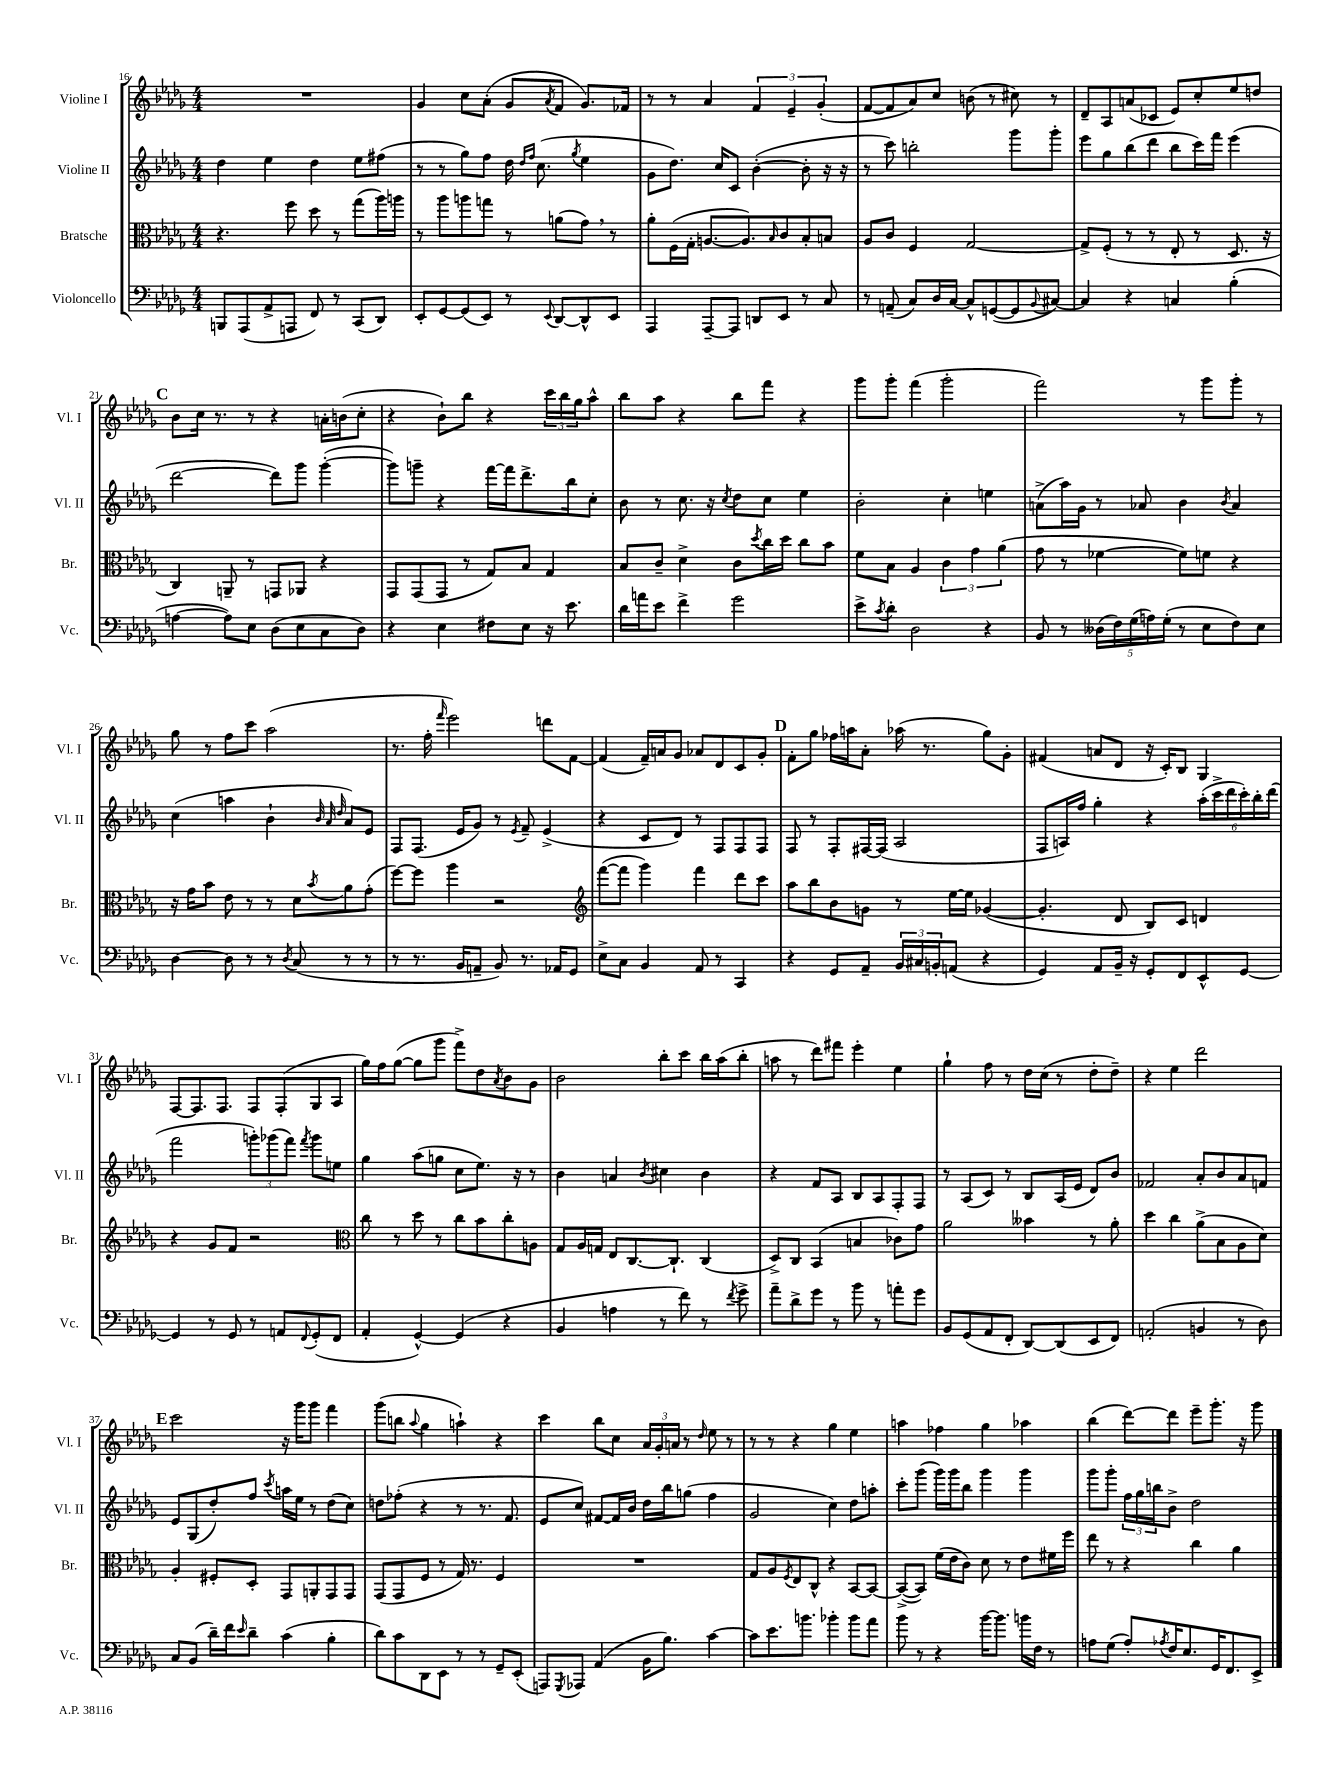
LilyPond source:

<<
\new StaffGroup <<
\new Staff = "s0" \with { instrumentName = "Violine I" shortInstrumentName = "Vl. I" } {
    \clef treble \key des \major \numericTimeSignature \time 4/4
    R1 |
    ges'4 c''8 aes'8-.( ges'8 \acciaccatura { aes'8 } f'8 ges'8.) fes'16 |
    r8 r8 aes'4 \tuplet 3/2 { f'4 ees'4-- ges'4-.( } |
    f'8~ f'8 aes'8) c''8 b'8( r8 cis''8) r8 |
    des'8-- aes8 a'8( ces'8 ees'8) c''8-. ees''8 d''8 |
    \mark \markup { \bold "C" } bes'8 c''16 r8. r8 r4 a'16-. b'16( c''8-. |
    r4 bes'8-!) bes''8 r4 \tuplet 3/2 { c'''16 bes''16 ges''16 } aes''8-^ |
    bes''8 aes''8 r4 bes''8 f'''8 r4 |
    ges'''8 ges'''8-. f'''4( ges'''2-. |
    f'''2) r8 ges'''8 ges'''8-. r8 |
    ges''8 r8 f''8 c'''8 aes''2( |
    r8. f''16-. \grace { f'''16 } ees'''2) d'''8 f'8~ |
    f'4( f'16--) a'16 ges'8 aes'8 des'8 c'8 ges'8-. |
    \mark \markup { \bold "D" } f'8-. ges''8 fes''16 a''16 aes'8-. aes''16( r8. ges''8) ges'8-. |
    fis'4( a'8 des'8 r16 c'16-.) bes8 ges4 |
    f8~ f8. f8. f8 f8-.( ges8 aes8 |
    ges''16) f''16 ges''8~( ges''8 ges'''8 f'''8->) des''8 \acciaccatura { aes'8 } bes'8 ges'8 |
    bes'2 bes''8-. c'''8 bes''16 aes''16( bes''8-. |
    a''8 r8 des'''8) fis'''8 ees'''4-. ees''4 |
    ges''4-! f''8 r8 des''16 c''16( r8 des''8-. des''8--) |
    r4 ees''4 des'''2 |
    \mark \markup { \bold "E" } c'''2 r16 ges'''16 ges'''8 f'''4 |
    ges'''8( b''8 \appoggiatura { aes''8 } ges''4 a''4-!) r4 |
    c'''4 bes''8 c''8 \tuplet 3/2 { aes'16 ges'16-. a'16 } r8 \grace { des''16 } ees''8 r8 |
    r8 r8 r4 ges''4 ees''4 |
    a''4 fes''4 ges''4 aes''4 |
    bes''4( des'''8~) des'''8 ees'''8-- ges'''8.-. r16 ges'''8 \bar "|." |
}
\new Staff = "s1" \with { instrumentName = "Violine II" shortInstrumentName = "Vl. II" } {
    \clef treble \key des \major \numericTimeSignature \time 4/4
    des''4 ees''4 des''4 ees''8 fis''8( |
    r8 r8 ges''8) f''8 des''16 \grace { des''16 f''16 } c''8.( \acciaccatura { ges''8 } ees''4 |
    ges'8 des''8.) c''16 c'8 bes'4~-.( bes'8-. r16 r16 |
    r8 c'''8) b''2-. ges'''8 ges'''8-. |
    ees'''8 ges''8 bes''8( des'''8 bes''8 c'''16) f'''16 ees'''4( |
    \mark \markup { \bold "C" } des'''2~ des'''8) ges'''8 ges'''4~-.( |
    ges'''8) g'''8-- r4 f'''16~ f'''16 des'''8.-> bes''16 c''8-. |
    bes'8 r8 c''8. r16 \acciaccatura { c''8 } des''8 c''8 ees''4 |
    bes'2-. c''4-. e''4 |
    a'8->( aes''16) ges'16 r8 aes'8 bes'4 \acciaccatura { bes'8 } aes'4 |
    c''4( a''4 bes'4-! \grace { bes'32 aes'32 des''32 } aes'8) ees'8 |
    f8 f8.( ees'16 ges'8) r8 \acciaccatura { ees'8 } f'8-- ees'4->( |
    r4 c'8 des'8) r8 f8 f8 f8 |
    \mark \markup { \bold "D" } f8 r8 f8-. fis16~ fis16( aes2 |
    f8 a16) f''16 ges''4-. r4 \tuplet 6/4 { aes''16-.( c'''16-> des'''16 c'''16-.) bes''16-. des'''16( } |
    f'''2 \tuplet 3/2 { g'''8-.) ges'''8( f'''8) } \acciaccatura { f'''8 } ges'''8 e''8 |
    ges''4 aes''8( g''8 c''8 ees''8.) r16 r8 |
    bes'4 a'4 \acciaccatura { bes'8 } cis''4 bes'4 |
    r4 f'8 aes8 bes8 aes8 f8-. f8 |
    r8 aes8( c'8) r8 bes8 aes16( ees'16 des'8) bes'8 |
    fes'2 aes'8-. bes'8 aes'8 f'8 |
    \mark \markup { \bold "E" } ees'8 ges8( des''8-.) f''8 \acciaccatura { c'''8 } a''16 ees''16 r8 des''8( c''8) |
    d''8 fes''8-.( r4 r8 r8. f'8. |
    ees'8 c''8) fis'8~ fis'16 bes'16 des''16 bes''16 g''8( f''4 |
    ges'2 c''4) des''8 a''8-. |
    c'''8-. ges'''8( ges'''16) ges'''16 bes''8 ges'''4 ges'''4 |
    ges'''8 ges'''8-. \tuplet 3/2 { f''16 ges''16 b''16 } bes'8-> des''2 \bar "|." |
}
\new Staff = "s2" \with { instrumentName = "Bratsche" shortInstrumentName = "Br." } {
    \clef alto \key des \major \numericTimeSignature \time 4/4
    r4. f''8 des''8 r8 ges''8( aes''16) a''16 |
    r8 aes''8 a''8 g''8 r8 a'8( ges'8) \breathe r8 |
    aes'8-. f16( ges16-. a8.~ a8.) \grace { bes16 } c'8 bes8-. b8 |
    aes8 c'8 f4 ges2~ |
    ges8-> f8-.( r8 r8 ees8-. r8 des8. r16 |
    \mark \markup { \bold "C" } c4) a,8-- r8 g,8 aes,8 r4 |
    ges,8 ges,8( ges,8 r8 ges8) bes8 ges4 |
    bes8 c'8-- des'4-> c'8 \acciaccatura { des''8 } c''16 des''16 c''8 bes'8 |
    f'8 bes8 aes4 \tuplet 3/2 { c'4 ges'4 aes'4( } |
    ges'8 r8 fes'4~ fes'8) f'8 r4 |
    r16 ges'16 bes'8 ees'8 r8 r8 des'8 \acciaccatura { bes'8 } aes'8 ges'8-.( |
    f''8~) f''8 aes''4 r2 |
    \clef treble f'''8~( f'''8 ges'''4) f'''4 des'''8 c'''8 |
    \mark \markup { \bold "D" } aes''8 bes''8 bes'8 g'8 r8 ees''16~ ees''16 ges'4~( |
    ges'4.-. des'8 bes8) c'8 d'4 |
    r4 ges'8 f'8 r2 |
    \clef alto c''8 r8 des''8 r8 c''8 bes'8 c''8-. a8 |
    ges8 aes16 g16 ees8 c8.~ c8.-! c4( |
    des8->) c8 bes,4( b4 ces'8) ges'8 |
    aes'2 beses'4 r8 aes'8-. |
    des''4 c''4 aes'8->( bes8 aes8 des'8) |
    \mark \markup { \bold "E" } aes4-. fis8-. des8-. ges,8 a,8-. ges,8 ges,8 |
    ges,8( ges,8 f8 r8 ges16) r8. f4 |
    R1 |
    ges8 aes8 \acciaccatura { f8 } ees8 c8-^ r4 bes,8~ bes,8~ |
    bes,8~->( bes,8) f'16( ees'16 c'8) des'8 r8 ees'8 fis'16 f''16 |
    ees''8 r8 r4 c''4 aes'4 \bar "|." |
}
\new Staff = "s3" \with { instrumentName = "Violoncello" shortInstrumentName = "Vc." } {
    \clef bass \key des \major \numericTimeSignature \time 4/4
    b,,8 aes,,8( aes,8-> a,,8 f,8) r8 c,8( des,8) |
    ees,8-. ges,8~ ges,8( ees,8) r8 \appoggiatura { ees,8 } des,8~ des,8-^ ees,8 |
    aes,,4 aes,,8~-- aes,,8 d,8 ees,8 r8 c8 |
    r8 a,8--( c8) des16 c16~ c8-^ g,8~( g,8 \appoggiatura { bes,8 } cis8~) |
    cis4 r4 c4 bes4-.( |
    \mark \markup { \bold "C" } a4~ a8) ees8 des8( ees8 c8 des8) |
    r4 ees4 fis8 ees8 r16 ees'8. |
    des'16 a'16 ees'8 f'4-> ges'2 |
    ees'8-> \acciaccatura { c'8 } des'8-. des2 r4 |
    bes,8 r8 \tuplet 5/4 { deses16( f16) ges16( a16) ges16-.( } r8 ees8 f8) ees8 |
    des4~ des8 r8 r8 \acciaccatura { des8 } c8( r8 r8 |
    r8 r8. bes,16 a,8-- bes,8) r8. aes,16 ges,8 |
    ees8-> c8 bes,4 aes,8 r8 c,4 |
    \mark \markup { \bold "D" } r4 ges,8 aes,8-- \tuplet 3/2 { bes,16 cis16 b,16-. } a,8( r4 |
    ges,4) aes,8 bes,16-- r16 ges,8-. f,8 ees,8-^ ges,8~ |
    ges,4 r8 ges,8 r8 a,8 \appoggiatura { f,8 } ges,8-.( f,8 |
    aes,4-. ges,4~-^) ges,4( r4 |
    bes,4 a4 r8 f'8) r8 \acciaccatura { f'8 } ges'8-> |
    aes'8-- des'8-> ges'8 r8 bes'8 r8 a'8-. ges'8 |
    bes,8 ges,8( aes,8 f,8-. des,8~) des,8( ees,8 f,8) |
    a,2-.( b,4 r8 des8) |
    \mark \markup { \bold "E" } c8 bes,8( des'16--) f'16 \grace { ees'16 } des'8-- c'4( bes4-. |
    des'8) c'8 des,8 ees,8 r8 r8 ges,8-- ees,8-.( |
    a,,8) \acciaccatura { ges,,8 } aes,,8 aes,4( bes,16 bes8.) c'4~ |
    c'8 ees'8. b'8. bes'4-. bes'8 aes'8 |
    bes'8 r8 r4 bes'16~ bes'8. b'16 f16 r8 |
    a8 ges8( a8-.) \acciaccatura { aes8 } f16 ees8. ges,16 f,8. ees,8-> \bar "|." |
}
>>
>>
\layout { \context { \Score currentBarNumber = #16 } }
